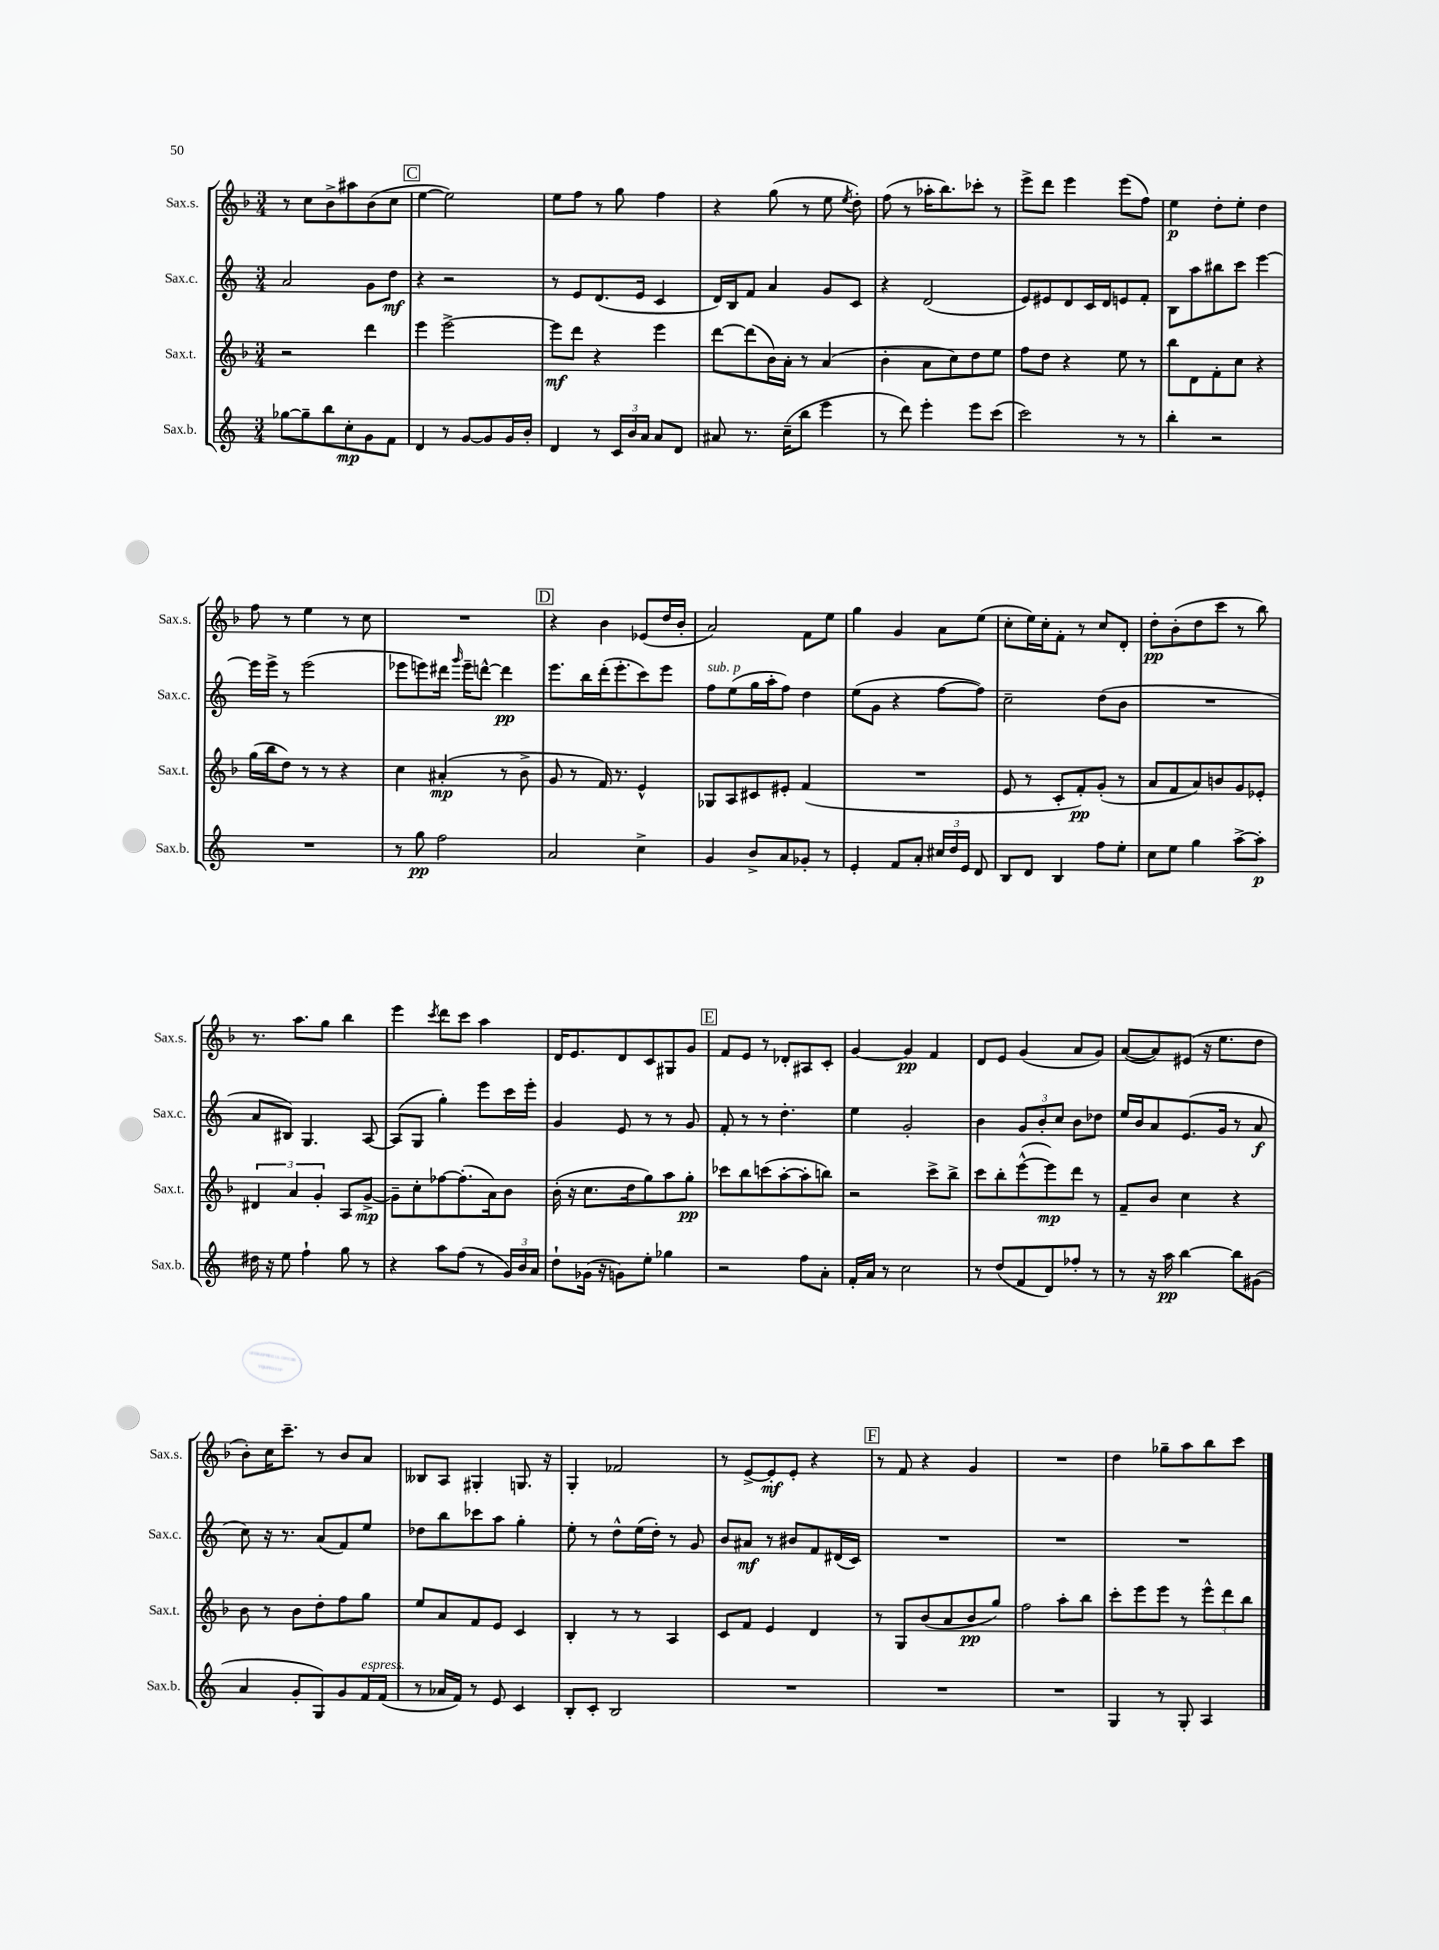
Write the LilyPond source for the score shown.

<<
\new StaffGroup <<
\new Staff = "s0" \with { instrumentName = "Sax.s." shortInstrumentName = "Sax.s." } {
    \clef treble \key f \major \numericTimeSignature \time 3/4
    \autoBeamOff r8 c''8[ bes'8-> ais''8 bes'8( c''8] |
    \mark \markup { \box "C" } e''4~ e''2) |
    e''8[ f''8] r8 g''8 f''4 |
    r4 g''8( r8 e''8 \acciaccatura { e''8 } d''8-.) |
    f''8( r8 aes''16[-. bes''8.) ces'''8]-. r8 |
    e'''8[-> d'''8] e'''4 e'''8[( f''8]) |
    e''4\p d''8[-. e''8]-. d''4 |
    f''8 r8 e''4 r8 c''8 |
    R2. |
    \mark \markup { \box "D" } r4 bes'4 ees'8[( d''16 bes'16]-. |
    a'2) f'8[ e''8] |
    g''4 g'4 a'8[ e''8]( |
    c''8[-. e''16) c''16-. f'8]-. r8 c''8[ d'8]-. |
    d''8[-.\pp bes'8-.( d''8 c'''8] r8 bes''8) |
    r8. a''8.[ g''8] bes''4 |
    e'''4 \acciaccatura { c'''8 } d'''8[ c'''8] a''4 |
    d'16[ e'8. d'8 c'8 gis8 g'8] |
    \mark \markup { \box "E" } f'8[ e'8] r8 des'8[-. ais8 c'8]-. |
    g'4~ g'4\pp f'4 |
    d'8[ e'8] g'4( a'8[ g'8]) |
    a'8[~( a'8) eis'8]( r16 e''8.[ d''8] |
    bes'8[-.) c''16 c'''8.]-- r8 bes'8[ a'8] |
    beses8[ a8] gis4-. g8. r16 |
    g4-. fes'2 |
    r8 e'8[~-> e'8-.\mf e'8]-. r4 |
    \mark \markup { \box "F" } r8 f'8 r4 g'4 |
    R2. |
    d''4 ges''8[-- a''8 bes''8 c'''8] \bar "|." |
}
\new Staff = "s1" \with { instrumentName = "Sax.c." shortInstrumentName = "Sax.c." } {
    \clef treble \key c \major \numericTimeSignature \time 3/4
    \autoBeamOff a'2 g'8[ d''8]\mf |
    \mark \markup { \box "C" } r4 r2 |
    r8 e'8[ d'8.( e'16] c'4 |
    d'16[) b16 f'8] a'4 g'8[ c'8] |
    r4 d'2( |
    e'8[) eis'8 d'8 c'16 d'16 e'8 f'8]-. |
    b8[ a''8 bis''8 c'''8] e'''4~ |
    e'''16[ e'''16]-> r8 e'''2( |
    ees'''8[ e'''8) dis'''16] \grace { g'''16 } e'''16[-- d'''8]~-^ d'''4\pp |
    \mark \markup { \box "D" } e'''8.[ b''16 d'''16-.( e'''8.-. c'''8) e'''8] |
    f''8[^\markup { \italic "sub. p" } e''8( g''16 a''16-. f''8]) d''4 |
    e''8[( g'8] r4 f''8[~ f''8]) |
    c''2-- d''8[( b'8] |
    R2. |
    a'8[ bis8]) g4. a8~ |
    a8[( g8] g''4-.) e'''8[ c'''16 e'''16]-. |
    g'4 e'8 r8 r8 g'8 |
    \mark \markup { \box "E" } f'8-. r8 r8 d''4.-. |
    e''4 g'2-. |
    b'4 \tuplet 3/2 { g'8[ b'8-. c''8] } b'8[ des''8] |
    e''16[ b'16 a'8 e'8.( g'16] r8 a'8\f |
    c''8) r16 r8. a'8[( f'8) e''8] |
    des''8[ b''8 ces'''8 a''8] g''4-. |
    e''8-. r8 d''8[-^ e''16( d''16]-.) r8 g'8 |
    b'8[ ais'8]\mf r8 bis'8[ f'8 dis'16( c'16]) |
    \mark \markup { \box "F" } R2. |
    R2. |
    R2. \bar "|." |
}
\new Staff = "s2" \with { instrumentName = "Sax.t." shortInstrumentName = "Sax.t." } {
    \clef treble \key f \major \numericTimeSignature \time 3/4
    \autoBeamOff r2 d'''4 |
    \mark \markup { \box "C" } e'''4 e'''2~-> |
    e'''8[\mf d'''8] r4 e'''4 |
    d'''8[~ d'''8( bes'16) a'16]-. r8 a'4( |
    bes'4-. a'8[ c''8) d''8 e''8] |
    f''8[ d''8] r4 e''8 r8 |
    bes''8[ d'8 f'8-. c''8] r4 |
    g''16[( bes''16 d''8]) r8 r8 r4 |
    c''4 ais'4-.\mp( r8 bes'8-> |
    \mark \markup { \box "D" } g'8 r8 f'16) r8. e'4-^ |
    ges8[ a8 cis'8 eis'8]-. f'4( |
    R2. |
    e'8 r8 c'8[-. f'8-.\pp) g'8]-.( r8 |
    a'8[ f'8 a'8) b'8 g'8 ees'8]-. |
    \tuplet 3/2 { dis'4 a'4 g'4-. } a8[ g'8]~->\mp |
    g'8[-- c''8-. fes''8~ fes''8.-.( a'16) bes'8] |
    bes'16-.( r16 c''8.[ d''16 g''8) a''8 g''8]-.\pp |
    \mark \markup { \box "E" } ces'''8[ bes''8 c'''8( a''8~-. a''8-. b''8]) |
    r2 c'''8[-> bes''8]-> |
    c'''8[ bes''8-. e'''8~-^( e'''8\mp) d'''8] r8 |
    f'8[-- bes'8] c''4 r4 |
    bes'8 r8 bes'8[ d''8-. f''8 g''8] |
    e''8[ a'8 f'8 e'8] c'4 |
    bes4-. r8 r8 a4 |
    c'8[ f'8] e'4 d'4 |
    \mark \markup { \box "F" } r8 g8[ bes'8( a'8 bes'8\pp g''8]) |
    f''2 a''8[-. bes''8] |
    c'''8[-. e'''8 e'''8] r8 \tuplet 3/2 { e'''8[-^ d'''8 bes''8] } \bar "|." |
}
\new Staff = "s3" \with { instrumentName = "Sax.b." shortInstrumentName = "Sax.b." } {
    \clef treble \key c \major \numericTimeSignature \time 3/4
    \autoBeamOff ges''8[~ ges''8-- b''8 c''8-.\mp g'8 f'8] |
    \mark \markup { \box "C" } d'4 r8 g'8[~ g'8 g'16 b'16]-. |
    d'4 r8 \tuplet 3/2 { c'16[ b'16 a'16] } a'8[ d'8] |
    ais'8 r8. c''16[--( b''8] e'''4 |
    r8 d'''8) e'''4-. e'''8[ c'''8]( |
    c'''2) r8 r8 |
    b''4-. r2 |
    R2. |
    r8 g''8\pp f''2 |
    \mark \markup { \box "D" } a'2 c''4-> |
    g'4 b'8[-> a'8 ges'8]-. r8 |
    e'4-. f'8[ a'8]-. \tuplet 3/2 { cis''16[ d''16 e'16] } d'8 |
    b8[ d'8] b4 f''8[ e''8]-. |
    c''8[ e''8] g''4 a''8[~-> a''8]-.\p |
    dis''16 r16 e''8 f''4-! g''8 r8 |
    r4 a''8[ f''8]( r8 \tuplet 3/2 { g'16[) b'16 a'16] } |
    d''8[-! ges'16]( r16 g'8[) e''8]-. ges''4 |
    \mark \markup { \box "E" } r2 f''8[ a'8]-. |
    f'16[-. a'16] r8 c''2 |
    r8 d''8[( f'8 d'8) fes''8]-. r8 |
    r8 r16 a''16\pp b''4~ b''8[ gis'8]( |
    a'4 g'8[-. g8) g'8 f'16^\markup { \italic "espress." } f'16]( |
    r8 aes'16[ f'16]) r8 e'8 c'4 |
    b8[-. c'8]-. b2 |
    R2. |
    \mark \markup { \box "F" } R2. |
    R2. |
    g4 r8 g8-. a4 \bar "|." |
}
>>
>>
\layout { \context { \Score \remove "Bar_number_engraver" } }
